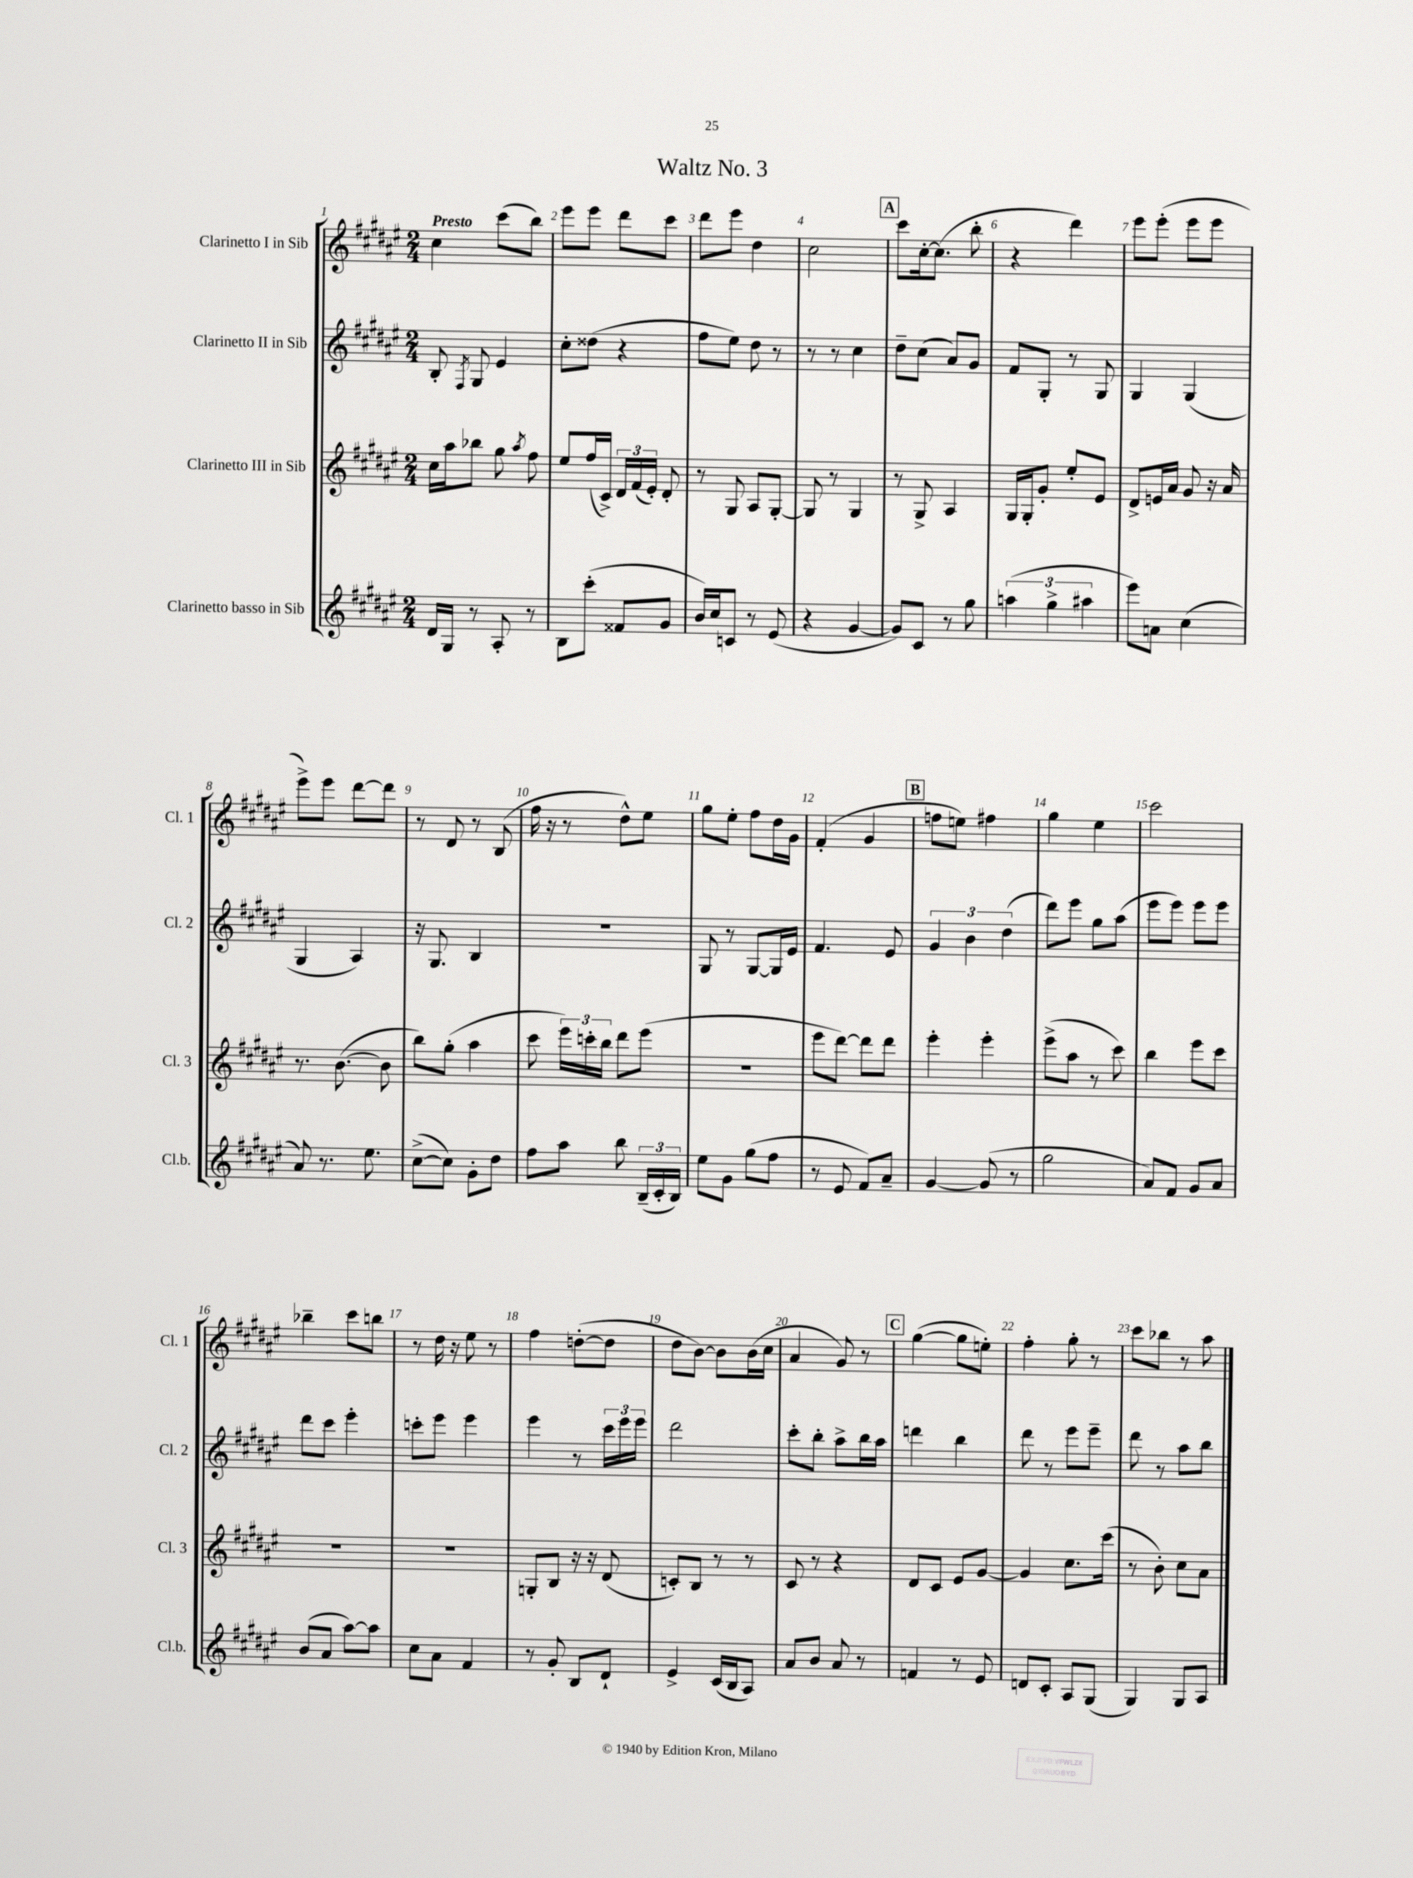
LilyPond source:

\header { title = "Waltz No. 3" }
<<
\new StaffGroup <<
\new Staff = "s0" \with { instrumentName = "Clarinetto I in Sib" shortInstrumentName = "Cl. 1" } {
    \clef treble \key fis \major \numericTimeSignature \time 2/4 \tempo "Presto"
    \autoBeamOff cis''4 cis'''8[( b''8]) |
    eis'''8[ eis'''8] dis'''8[ cis'''8] |
    dis'''8[ eis'''8] dis''4 |
    cis''2 |
    \mark \markup { \box "A" } cis'''8[ cis''16~-. cis''8.]( b''8-. |
    r4 dis'''4) |
    eis'''8[ eis'''8]-.( eis'''8[ eis'''8] |
    eis'''8[->) eis'''8] dis'''8[~ dis'''8] |
    r8 dis'8 r8 b8( |
    fis''16 r16 r8 dis''8[-^) eis''8] |
    gis''8[ eis''8]-. fis''8[ dis''16 gis'16] |
    fis'4-.( gis'4 |
    \mark \markup { \box "B" } f''8[ e''8]) fis''4 |
    gis''4 eis''4 |
    cis'''2 |
    bes''4-- cis'''8[ b''8] |
    r8 dis''16 r16 eis''8 r8 |
    fis''4 d''8[~-.( d''8] |
    dis''8[ b'8]~) b'8[ b'16( cis''16] |
    ais'4 gis'8) r8 |
    \mark \markup { \box "C" } gis''4~( gis''8[ e''8]-.) |
    fis''4-. gis''8-. r8 |
    cis'''8[ bes''8] r8 ais''8 \bar "|." |
}
\new Staff = "s1" \with { instrumentName = "Clarinetto II in Sib" shortInstrumentName = "Cl. 2" } {
    \clef treble \key fis \major \numericTimeSignature \time 2/4
    \autoBeamOff b8-. \acciaccatura { fis8 } gis8 eis'4 |
    cis''8[-. disis''8]( r4 |
    fis''8[ eis''8]) dis''8 r8 |
    r8 r8 cis''4 |
    \mark \markup { \box "A" } dis''8[-- cis''8]( ais'8[) gis'8] |
    fis'8[ gis8]-. r8 gis8 |
    gis4 gis4( |
    gis4 ais4) |
    r16 gis8. b4 |
    R2 |
    gis8 r8 gis8[~ gis16 eis'16] |
    fis'4. eis'8 |
    \mark \markup { \box "B" } \tuplet 3/2 { gis'4 b'4 dis''4( } |
    dis'''8[) eis'''8] gis''8[ ais''8]( |
    eis'''8[ eis'''8]) eis'''8[ eis'''8] |
    dis'''8[ cis'''8] eis'''4-. |
    c'''8[-. eis'''8] eis'''4 |
    eis'''4 r8 \tuplet 3/2 { cis'''16[ eis'''16 eis'''16] } |
    dis'''2 |
    cis'''8[-. b''8]-. ais''8[-> b''16 ais''16] |
    \mark \markup { \box "C" } d'''4 b''4 |
    dis'''8 r8 eis'''8[ eis'''8]-- |
    dis'''8 r8 ais''8[ b''8] \bar "|." |
}
\new Staff = "s2" \with { instrumentName = "Clarinetto III in Sib" shortInstrumentName = "Cl. 3" } {
    \clef treble \key fis \major \numericTimeSignature \time 2/4
    \autoBeamOff cis''16[ ais''16 bes''8] gis''8 \acciaccatura { ais''8 } fis''8 |
    eis''8[ fis''16( cis'16]->) \tuplet 3/2 { dis'16[ fis'16( eis'16]-.) } dis'8-. |
    r8 gis8 ais8[ gis8]~-. |
    gis8 r8 gis4 |
    \mark \markup { \box "A" } r8 gis8-> ais4 |
    gis16[ gis16-. gis'8]-. eis''8[-. eis'8] |
    dis'8[-> e'16 ais'16] gis'8 r16 ais'16 |
    r8. b'8.~( b'8 |
    b''8[) gis''8]-.( ais''4 |
    cis'''8 \tuplet 3/2 { eis'''16[) c'''16-. b''16] } dis'''8[ eis'''8]( |
    R2 |
    eis'''8[ dis'''8]~) dis'''8[ dis'''8] |
    \mark \markup { \box "B" } eis'''4-. eis'''4-. |
    eis'''8[->( ais''8] r8 cis'''8) |
    b''4 eis'''8[ cis'''8] |
    R2 |
    R2 |
    g8[-. b8] r16 r16 dis'8( |
    c'8[-.) b8] r8 r8 |
    cis'8 r8 r4 |
    \mark \markup { \box "C" } dis'8[ cis'8] eis'8[ gis'8]~ |
    gis'4 cis''8.[ cis'''16]( |
    r8 b'8-.) cis''8[ ais'8] \bar "|." |
}
\new Staff = "s3" \with { instrumentName = "Clarinetto basso in Sib" shortInstrumentName = "Cl.b." } {
    \clef treble \key fis \major \numericTimeSignature \time 2/4
    \autoBeamOff dis'16[ gis16] r8 ais8-. r8 |
    b8[ cis'''8]-.( fisis'8[ gis'8] |
    b'16[) cis''16 c'8] r8 eis'8( |
    r4 gis'4~ |
    \mark \markup { \box "A" } gis'8[) cis'8] r8 gis''8 |
    \tuplet 3/2 { a''4( gis''4-> ais''4 } |
    eis'''8[) a'8] cis''4( |
    ais'8) r8. eis''8. |
    cis''8[~->( cis''8]) gis'8[-. dis''8] |
    fis''8[ ais''8] b''8 \tuplet 3/2 { b16[--( cis'16-. b16]) } |
    eis''8[ gis'8] gis''8[( fis''8] |
    r8 eis'8 fis'8[) ais'8]-- |
    \mark \markup { \box "B" } gis'4~ gis'8( r8 |
    gis''2 |
    ais'8[) fis'8] gis'8[ ais'8] |
    b'8[( ais'8] ais''8[~) ais''8] |
    cis''8[ ais'8] fis'4 |
    r8 gis'8-. b8[ dis'8]-! |
    eis'4-> cis'16[( b16 ais8]) |
    ais'8[ b'8] ais'8 r8 |
    \mark \markup { \box "C" } f'4 r8 eis'8 |
    d'8[ cis'8]-. ais8[ gis8]( |
    gis4) gis8[ ais8] \bar "|." |
}
>>
>>
\layout { \context { \Score \override BarNumber.break-visibility = ##(#f #t #t) barNumberVisibility = #all-bar-numbers-visible } }
